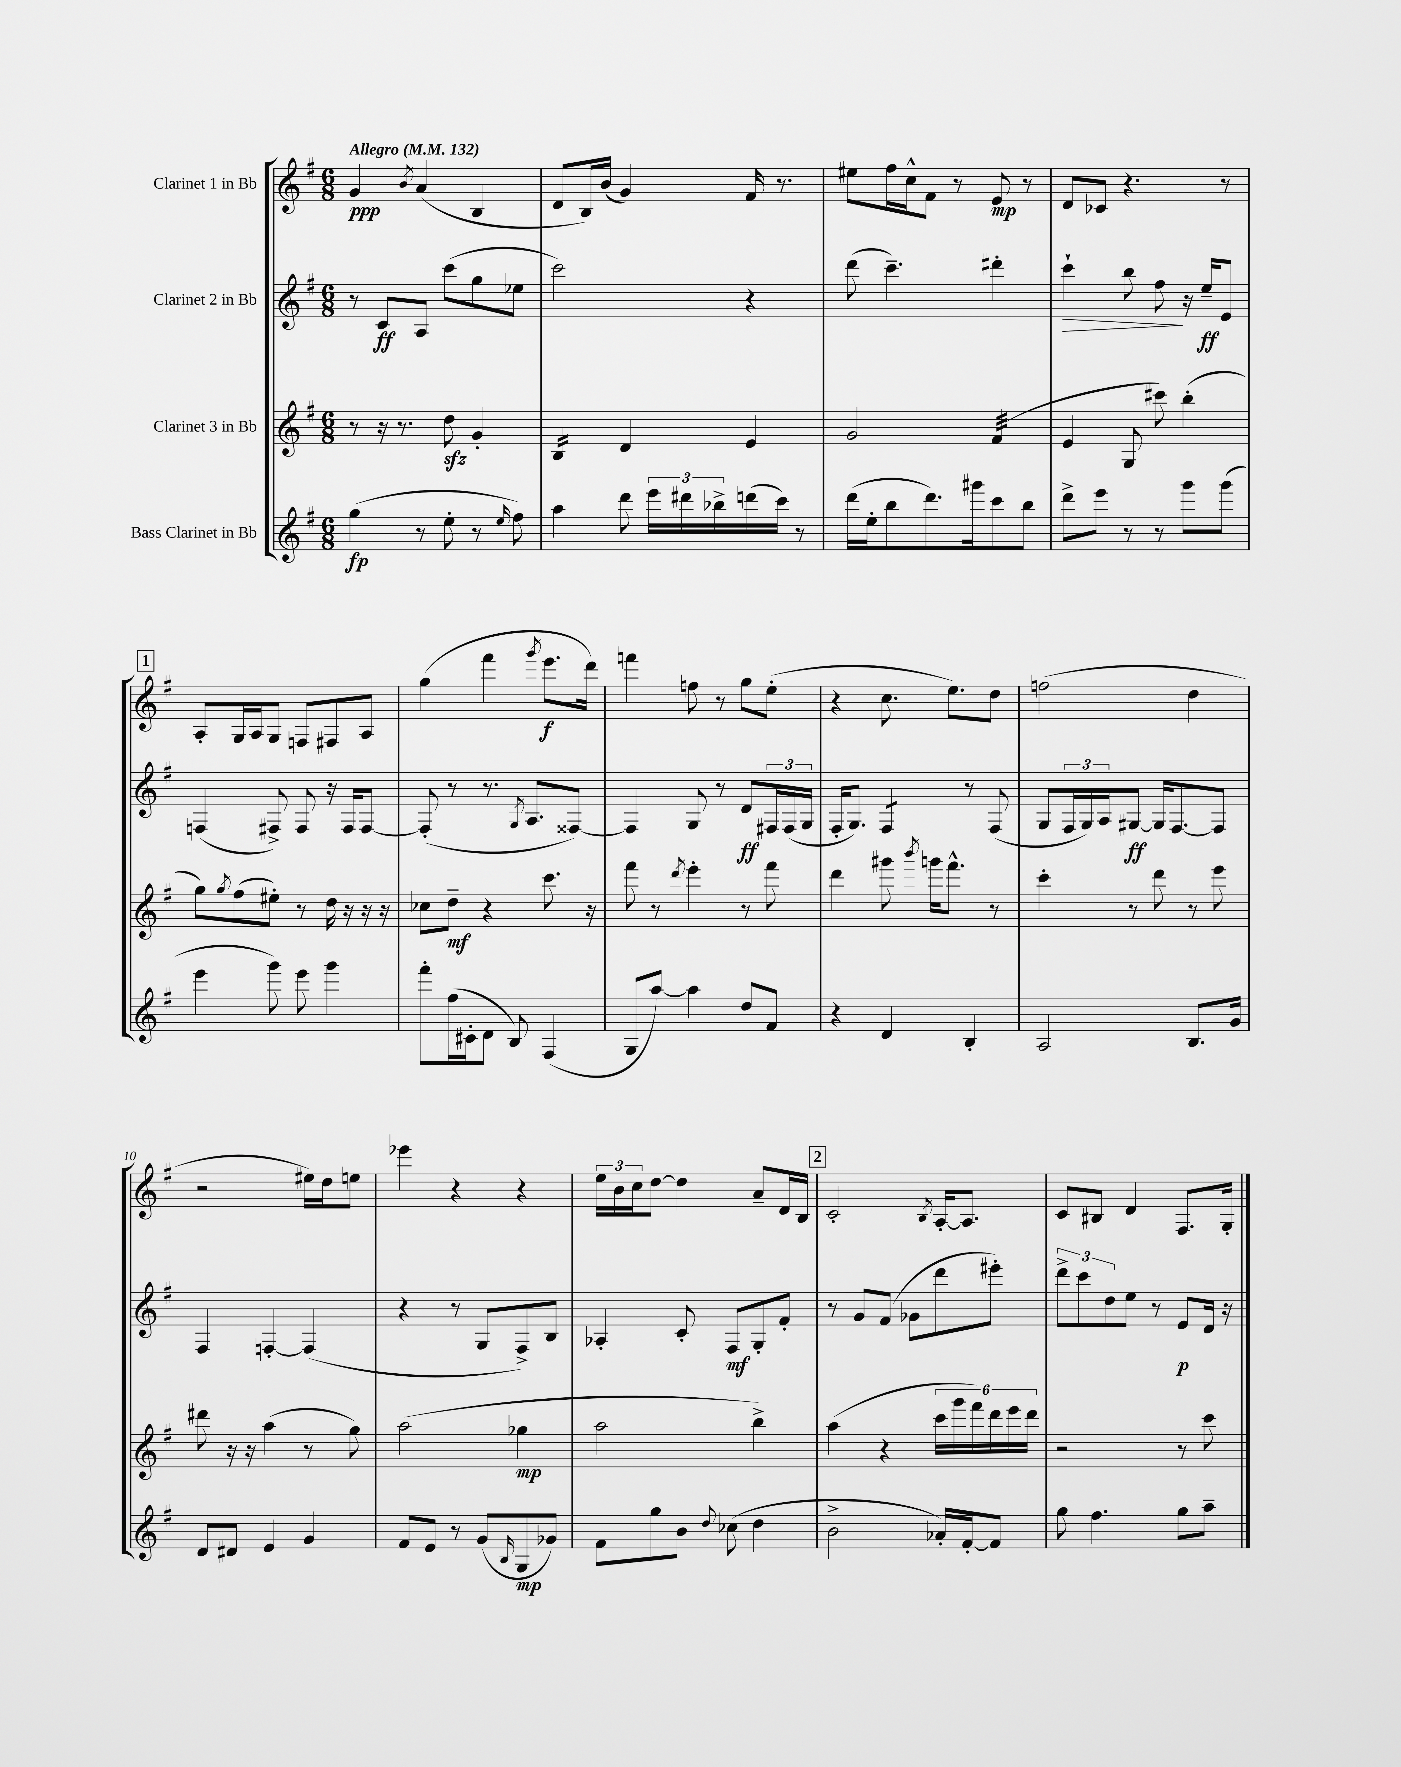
<<
\new StaffGroup <<
\new Staff = "s0" \with { instrumentName = "Clarinet 1 in Bb" } {
    \clef treble \key g \major \numericTimeSignature \time 6/8 \tempo "Allegro" 4 = 132
    g'4\ppp \acciaccatura { b'8 } a'4( b4 |
    d'8 b16) b'16( g'4) fis'16 r8. |
    eis''8 fis''16 c''16-^ fis'8 r8 e'8\mp r8 |
    d'8 ces'8 r4. r8 |
    \mark \markup { \box "1" } a8-. g16 a16 g8 f8 fis8 a8 |
    g''4( fis'''4 \acciaccatura { g'''8 } e'''8.\f d'''16) |
    f'''4 f''8 r8 g''8 e''8-.( |
    r4 c''8. e''8.) d''8 |
    f''2( d''4 |
    r2 eis''16) d''16 e''8 |
    ees'''4 r4 r4 |
    \tuplet 3/2 { e''16 b'16 c''16 } d''8~ d''4 a'8-- d'16 b16 |
    \mark \markup { \box "2" } c'2-. \acciaccatura { b8 } a16~-. a8. |
    c'8 bis8 d'4 fis8. g16-. \bar "|." |
}
\new Staff = "s1" \with { instrumentName = "Clarinet 2 in Bb" } {
    \clef treble \key g \major \numericTimeSignature \time 6/8
    r8 c'8\ff a8 c'''8( g''8 ees''8 |
    c'''2) r4 |
    d'''8( c'''4.--) dis'''4-. |
    c'''4-!\> b''8 fis''8\! r16 e''16--\ff e'8 |
    \mark \markup { \box "1" } f4( fis8->) fis8 r16 fis16 fis8~ |
    fis8-.( r8 r8. \acciaccatura { g8 } a8. fisis8~) |
    fisis4 g8 r8 d'8\ff \tuplet 3/2 { fis16 fis16( g16 } |
    fis16-. g8.) fis4:8 r8 fis8( |
    g8 \tuplet 3/2 { fis16 g16) a16 } gis8~\ff gis16 fis8.~ fis8 |
    fis4 f4~-. f4( |
    r4 r8 g8 fis8->) b8 |
    aes4-. c'8-. fis8\mf g8-. fis'8-. |
    \mark \markup { \box "2" } r8 g'8 fis'8( ges'8 d'''8 eis'''8-.) |
    \tuplet 3/2 { d'''8-> c'''8 d''8 } e''8 r8 e'8\p d'16 r16 \bar "|." |
}
\new Staff = "s2" \with { instrumentName = "Clarinet 3 in Bb" } {
    \clef treble \key g \major \numericTimeSignature \time 6/8
    r8 r16 r8. d''8\sfz g'4-. |
    b4:16 d'4 e'4 |
    g'2 fis'4:32( |
    e'4 g8 cis'''8) b''4-.( |
    \mark \markup { \box "1" } g''8) \acciaccatura { g''8 } fis''8( eis''8-.) r8 d''16 r16 r16 r16 |
    ces''8 d''8--\mf r4 c'''8. r16 |
    fis'''8 r8 \acciaccatura { d'''8 } e'''4-. r8 fis'''8 |
    d'''4 gis'''8 \acciaccatura { b'''8 } g'''16 fis'''8.-^ r8 |
    c'''4-. r8 d'''8 r8 e'''8 |
    dis'''8 r16 r16 a''4( r8 g''8) |
    a''2( ges''4\mp |
    a''2 b''4->) |
    \mark \markup { \box "2" } a''4( r4 \tuplet 6/4 { c'''16 g'''16 fis'''16) d'''16 e'''16 d'''16 } |
    r2 r8 c'''8 \bar "|." |
}
\new Staff = "s3" \with { instrumentName = "Bass Clarinet in Bb" } {
    \clef treble \key g \major \numericTimeSignature \time 6/8
    g''4\fp( r8 e''8-. r8 \grace { e''16 } fis''8) |
    a''4 d'''8 \tuplet 3/2 { e'''16 dis'''16 bes''16-> } d'''16( c'''16) r8 |
    d'''16( e''16-. b''8 d'''8.) gis'''16 c'''8 b''8 |
    d'''8-> e'''8 r8 r8 g'''8 g'''8( |
    \mark \markup { \box "1" } e'''4 g'''8) e'''8 g'''4 |
    fis'''8-. fis''16( cis'16-. d'8 b8) fis4( |
    g8 a''8~) a''4 d''8 fis'8 |
    r4 d'4 b4-. |
    a2 b8. g'16 |
    d'8 dis'8 e'4 g'4 |
    fis'8 e'8 r8 g'8( \grace { b16 } g8\mp ges'8) |
    fis'8 g''8 b'8 \appoggiatura { d''8 } ces''8( d''4 |
    \mark \markup { \box "2" } b'2-> aes'16-.) fis'16~-. fis'8 |
    g''8 fis''4. g''8 a''8-- \bar "|." |
}
>>
>>
